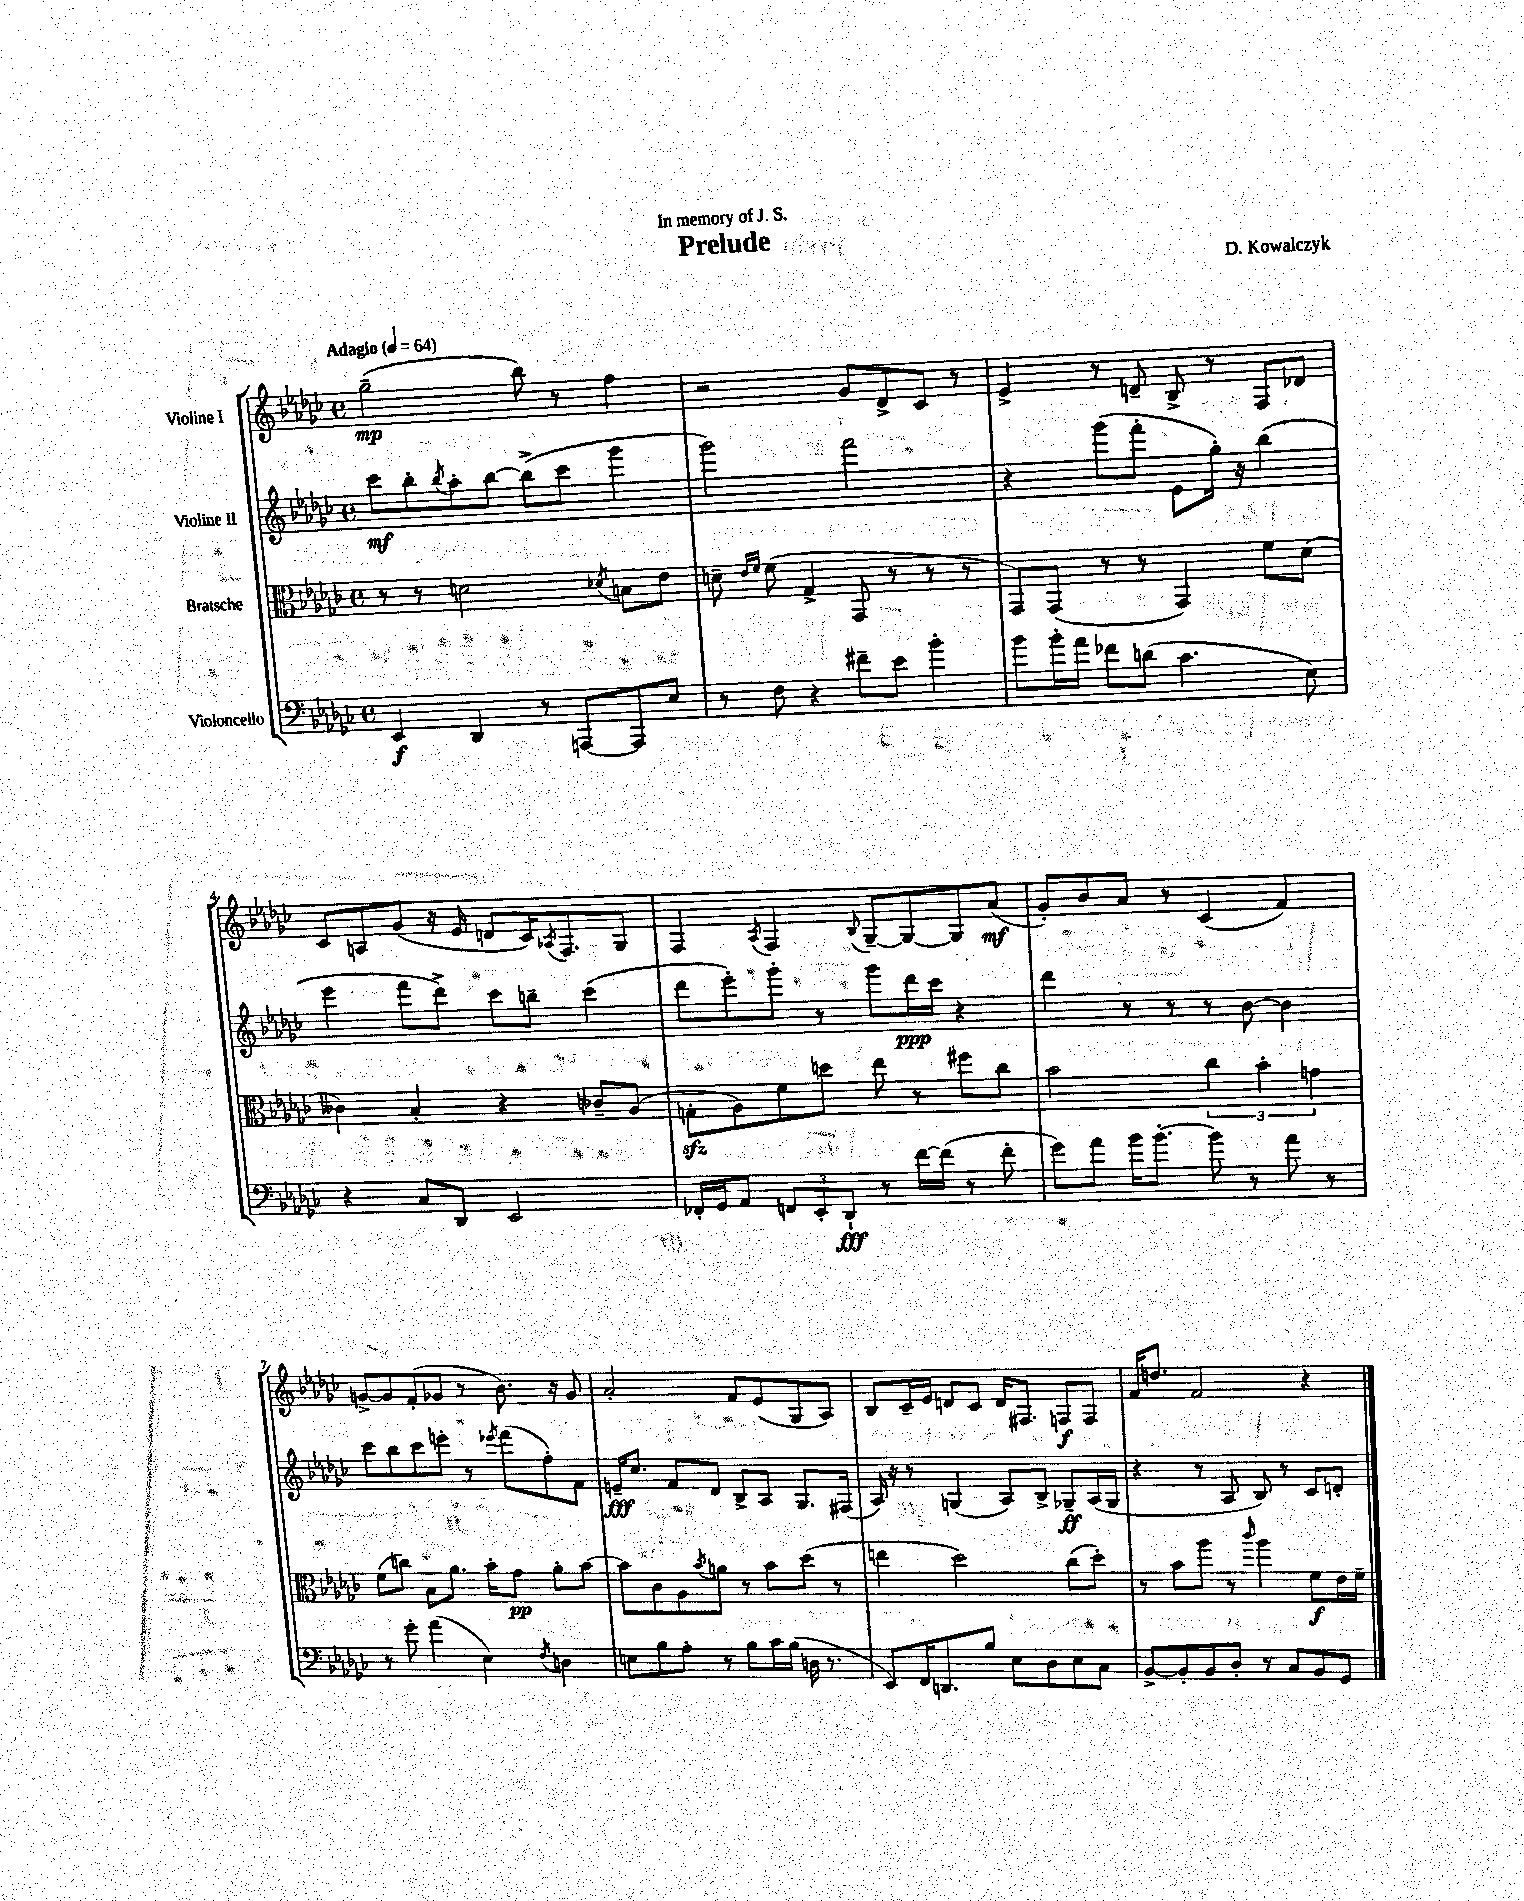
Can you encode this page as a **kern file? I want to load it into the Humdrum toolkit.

**kern	**dynam	**kern	**dynam	**kern	**dynam	**kern	**dynam
*part4	*part4	*part3	*part3	*part2	*part2	*part1	*part1
*staff4	*staff4	*staff3	*staff3	*staff2	*staff2	*staff1	*staff1
*I"Violoncello	*	*I"Bratsche	*	*I"Violine II	*	*I"Violine I	*
*clefF4	*	*clefC3	*	*clefG2	*	*clefG2	*
*k[b-e-a-d-g-c-]	*	*k[b-e-a-d-g-c-]	*	*k[b-e-a-d-g-c-]	*	*k[b-e-a-d-g-c-]	*
*M4/4	*	*M4/4	*	*M4/4	*	*M4/4	*
*met(c)	*	*met(c)	*	*met(c)	*	*met(c)	*
*MM64	*	*MM64	*	*MM64	*	*MM64	*
=1	=1	=1	=1	=1	=1	=1	=1
!	!	!	!	!	!	!LO:TX:a:B:t=Adagio	!
4EE-/	f	8r	.	8ccc-\L	mf	(2gg-~\	mp
.	.	8r	.	8bb-'\	.	.	.
.	.	.	.	8qbb-/	.	.	.
4DD-/	.	2dn\	.	8aa-'\	.	.	.
.	.	.	.	[8bb-\J	.	.	.
8r	.	.	.	(8bb-^\L]	.	8bb-\)	.
[8AAAn/L	.	.	.	8ccc-\J	.	8r	.
.	.	8qd-X/	.	.	.	.	.
8AAA/]	.	8Bn\L	.	4ggg-\	.	4ff\	.
8E-/J	.	8e-\J	.	.	.	.	.
=2	=2	=2	=2	=2	=2	=2	=2
8r	.	8dn~\	.	2ggg-\)	.	2r	.
.	.	16qqe-/LL	.	.	.	.	.
.	.	16qqf/JJ	.	.	.	.	.
8F\	.	(8f\	.	.	.	.	.
4r	.	4G-^/	.	.	.	.	.
8f#X~\L	.	8GG-/	.	2fff\	.	8g-/L	.
8e-\J	.	8r	.	.	.	8d-^/	.
4b-'\	.	8r	.	.	.	8c-/J	.
.	.	8r	.	.	.	8r	.
=3	=3	=3	=3	=3	=3	=3	=3
8b-\L	.	8GG-/L)	.	4r	.	4e-^/	.
16b-'\L	.	(8GG-/J	.	.	.	.	.
16a-\JJ	.	.	.	.	.	.	.
8f-X\L	.	8r	.	(8ggg-\L	.	8r	.
(8dn\J	.	8r	.	8fff'\J	.	8dn~/	.
4.c-\	.	4GG-/)	.	8e-\L	.	8B-^/	.
.	.	.	.	16gg-'\Jk)	.	8r	.
.	.	.	.	16r	.	.	.
.	.	8f\L	.	(4bb-\	.	8F/L	.
8E-\)	.	(8d-\J	.	.	.	8d-X/J	.
!!LO:LB:g=z
=4	=4	=4	=4	=4	=4	=4	=4
4r	.	4c--X\)	.	4eee-\	.	8c-/L	.
.	.	.	.	.	.	8An/	.
8C-/L	.	4B-'/	.	8fff\L	.	(8g-/J	.
8DD-/J	.	.	.	8ddd-^\J)	.	16r	.
.	.	.	.	.	.	16e-/	.
2EE-/	.	4r	.	8ccc-\L	.	8dn/L	.
.	.	.	.	8bbn~\J	.	16c-/K)	.
.	.	.	.	.	.	8qA-X/	.
.	.	.	.	.	.	8.F/	.
.	.	8c-X~/L	.	(4ccc-\	.	.	.
.	.	(8A-/J	.	.	.	8G-/J	.
=5	=5	=5	=5	=5	=5	=5	=5
16FF-X'/LL	.	8Gnzz'\L	.	8ddd-\L	.	4F/	.
16GG-/J	.	.	.	.	.	.	.
8AA-/J	.	8A-\)	.	8eee-'\)	.	.	.
.	.	.	.	.	.	8qA-/	.
12FFn/L	.	8f\	.	8ggg-'\J	.	4F/	.
12EE-'/	.	.	.	.	.	.	.
.	.	8ddn\J	.	8r	.	.	.
12DD-`/J	fff	.	.	.	.	.	.
.	.	.	.	.	.	8qqB-/	.
8r	.	8ee-\	.	8ggg-\L	.	[8G-~/L	.
[16f\LL	.	8r	.	16ddd-\L	ppp	8G-/_	.
(16f\JJ]	.	.	.	16ccc-\JJ	.	.	.
8r	.	8ff#X\L	.	4r	.	8G-/]	.
8f'\	.	8cc-\J	.	.	.	(8a-/J	mf
=6	=6	=6	=6	=6	=6	=6	=6
8g-\L)	.	2b-\	.	4ddd-\	.	8g-'/L)	.
8a-\J	.	.	.	.	.	8b-/	.
16b-\KL	.	.	.	8r	.	8a-/J	.
[8.b-'\J	.	.	.	.	.	.	.
.	.	.	.	8r	.	8r	.
8b-\]	.	6cc-\	.	8r	.	(4c-/	.
8r	.	.	.	[8b-\	.	.	.
.	.	6b-'\	.	.	.	.	.
8a-\	.	.	.	4b-\]	.	4f/)	.
.	.	6gn\	.	.	.	.	.
8r	.	.	.	.	.	.	.
!!LO:LB:g=z
=7	=7	=7	=7	=7	=7	=7	=7
8r	.	(8f\L	.	8ccc-\L	.	[8gn^/L	.
8g-'\	.	8ccn\J)	.	8bb-\	.	8g/]	.
(4a-\	.	8B-\L	.	8ccc-\	.	(8f'/	.
.	.	8.a-\J	.	8eeen'\J	.	8g-X/J	.
4E-\)	.	.	.	8r	.	8r	.
.	.	16b-'\KL	.	.	.	.	.
.	.	.	.	8qeee-X/	.	.	.
.	.	8g-\J	pp	(8fff\L	.	8.b-\)	.
8qF/	.	.	.	.	.	.	.
4Dn\	.	8a-'\L	.	8ff'\)	.	.	.
.	.	.	.	.	.	16r	.
.	.	[8b-\J	.	8f\J	.	8g-/	.
=8	=8	=8	=8	=8	=8	=8	=8
8En\L	.	8b-\L]	.	16en~/KL	fff	2a-'/	.
.	.	.	.	8.cc-/J	.	.	.
8B-\	.	8c-\	.	.	.	.	.
8A-'\J	.	8A-\	.	8f/L	.	.	.
.	.	8qb-/	.	.	.	.	.
8r	.	8an\J	.	8d-/J	.	.	.
8B-\L	.	8r	.	8B-^/L	.	8f/L	.
16c-\L	.	8b-\L	.	8A-/J	.	(8e-/	.
(16B-\JJ	.	.	.	.	.	.	.
16Dn\	.	(8dd-\J	.	8.G-/L	.	8G-/	.
8.r	.	.	.	.	.	.	.
.	.	8r	.	.	.	8A-/J)	.
.	.	.	.	(16F#X/Jk	.	.	.
=9	=9	=9	=9	=9	=9	=9	=9
8EE-/L)	.	4een\	.	16A-/)	.	8B-/L	.
.	.	.	.	16r	.	.	.
16FF/K	.	.	.	8r	.	16c-~/L	.
8.DDn/	.	.	.	.	.	16e-/JJ	.
.	.	2dd-\)	.	(4Gn/	.	8dn/L	.
8B-/J	.	.	.	.	.	8c-/J	.
8E-\L	.	.	.	8A-/L)	.	16d/KL	.
.	.	.	.	.	.	8.F#X/J	.
8D-\	.	.	.	8B-^/J	.	.	.
8E-\	.	(8cc-\L	.	8G-X~/L	ff	8Fn/L	f
8C-\J	.	8dd-'\J)	.	(16A-/L	.	8F/J	.
.	.	.	.	16G-/JJ	.	.	.
=10	=10	=10	=10	=10	=10	=10	=10
[8BB-^/L	.	8r	.	4r	.	16f/KL	.
.	.	.	.	.	.	8.ddn/J	.
8BB-'/]	.	8b-\L	.	.	.	.	.
8BB-/	.	8aa-\J	.	8r	.	2f/	.
8D-'/J	.	8r	.	8A-/	.	.	.
.	.	16qqccc-/	.	.	.	.	.
8r	.	4aa-\	.	8B-/)	.	.	.
8C-/L	.	.	.	8r	.	.	.
8BB-/	.	8f\L	f	8c-/L	.	4r	.
8GG-/J	.	16e-\L	.	8dn'/J	.	.	.
.	.	16f~\JJ	.	.	.	.	.
==	==	==	==	==	==	==	==
*-	*-	*-	*-	*-	*-	*-	*-
